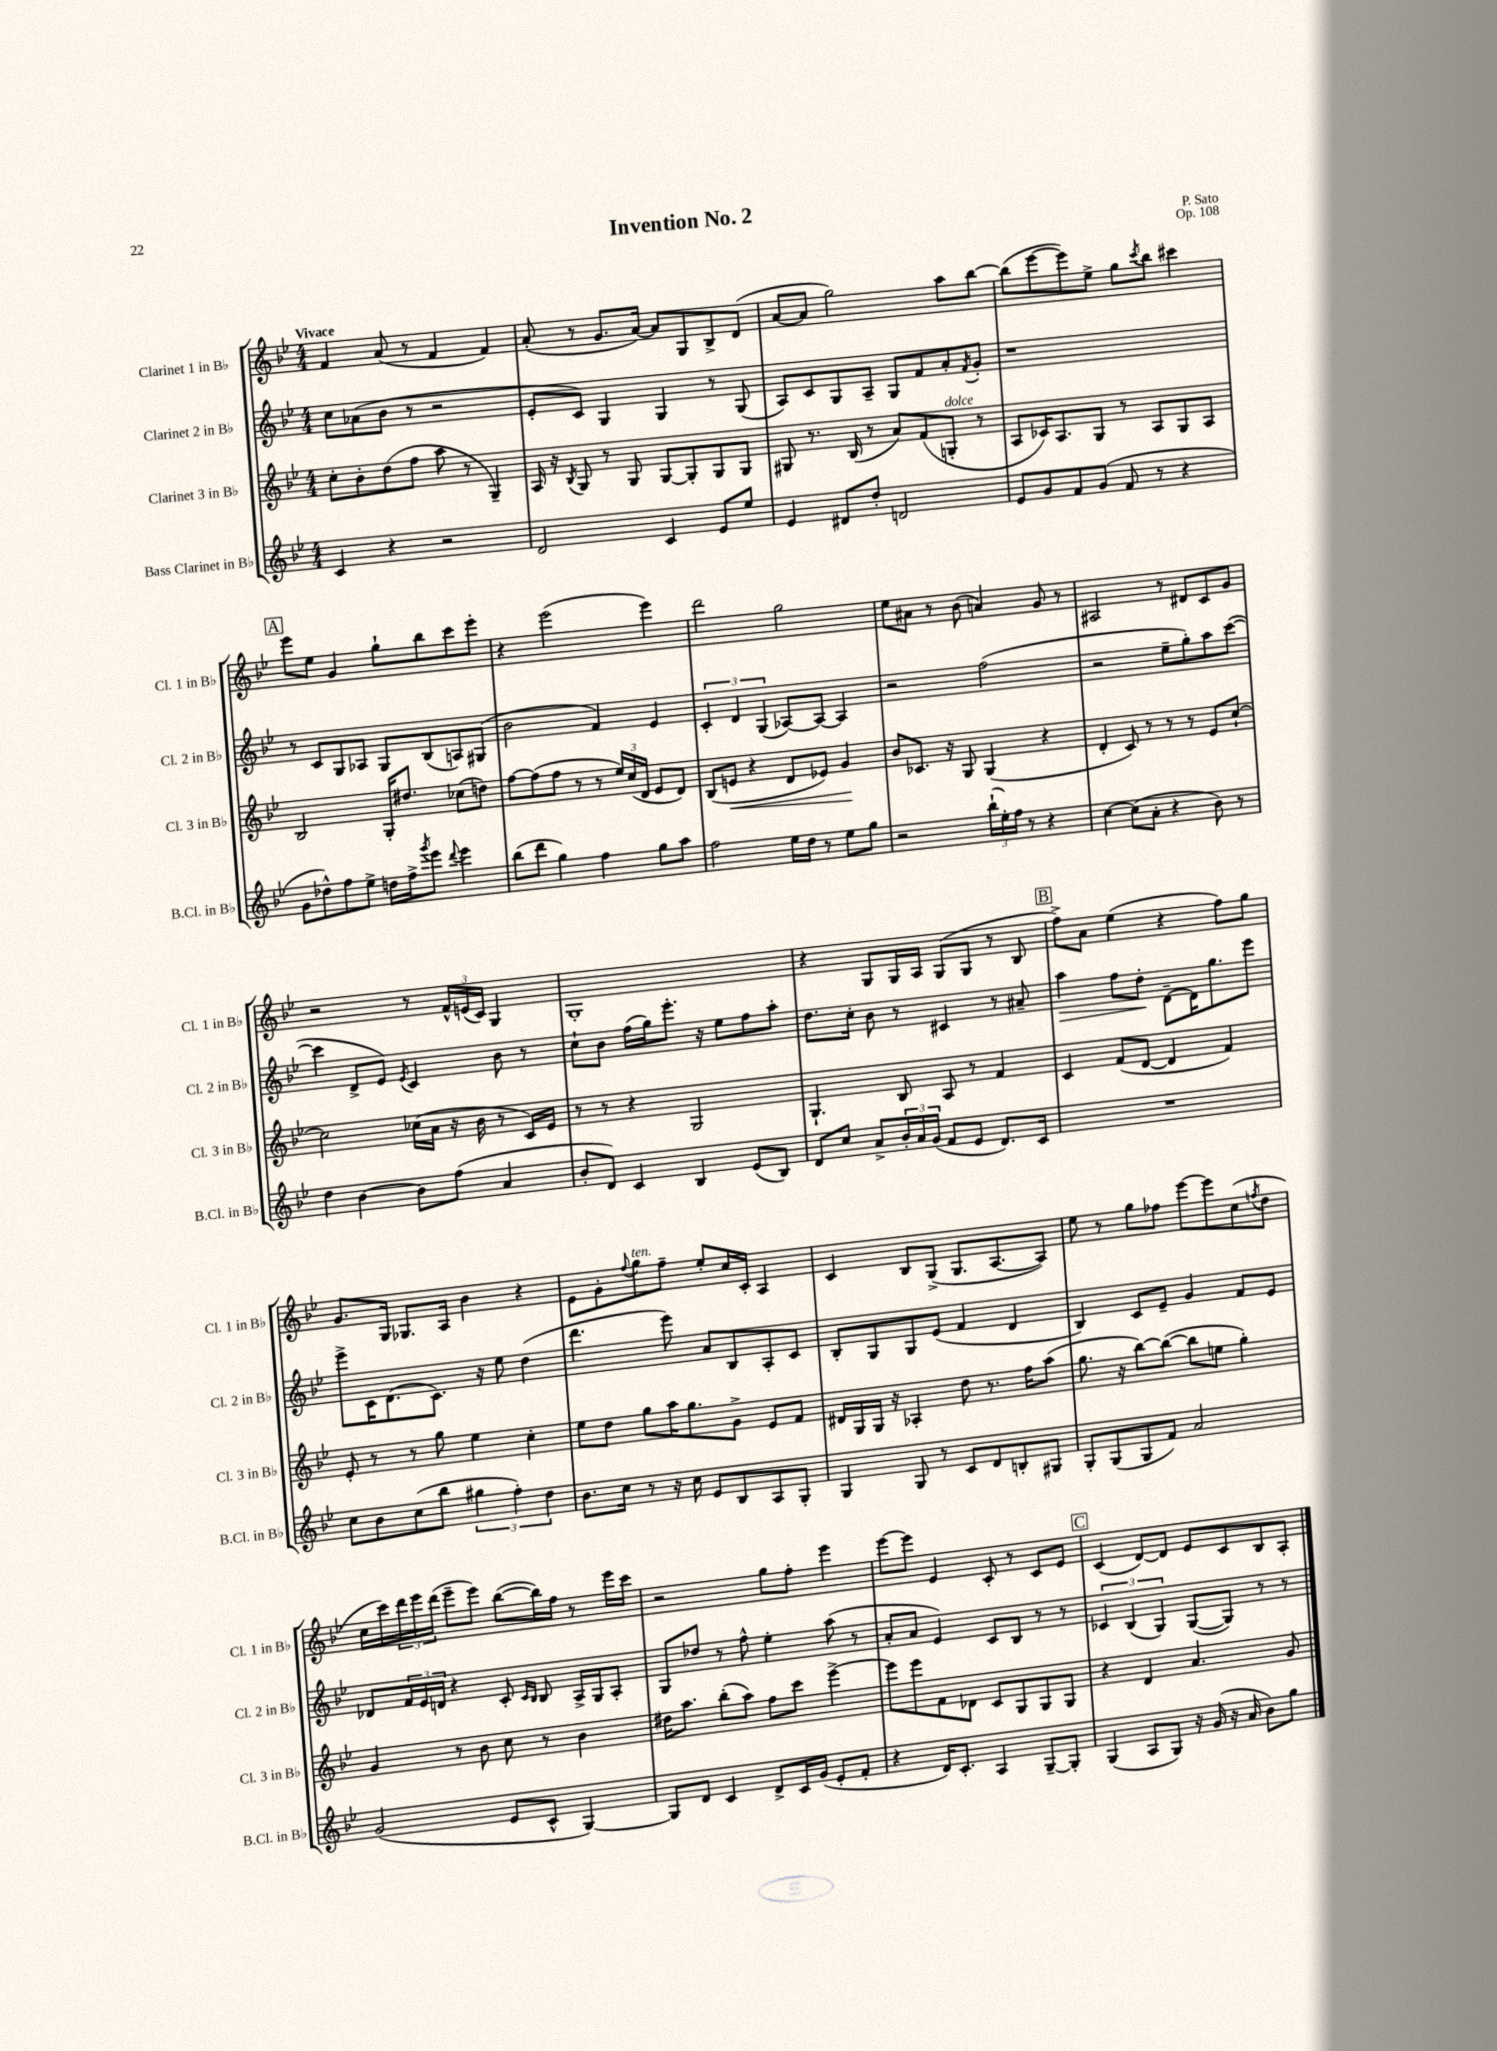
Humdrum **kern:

**kern	**kern	**kern	**kern
*staff4	*staff3	*staff2	*staff1
*clefG2	*clefG2	*clefG2	*clefG2
*k[b-e-]	*k[b-e-]	*k[b-e-]	*k[b-e-]
*M4/4	*M4/4	*M4/4	*M4/4
4c	8cc'	8cc	4f
.	8b-'	(8a-	.
4r	(8dd	8b-	(8a
.	8ff	8r	8r
2r	8aa	2r	4f
.	8r	.	.
.	4G~)	.	4f)
=	=	=	=
2d	16A	8e-'	(8a'
.	16r	.	.
.	8qB-	.	.
.	8G	8c)	8r
.	8r	4G	8.g
.	8G	.	.
.	.	.	[16a)
4c	[8G	4G	8a]
.	8G']	.	8G
8e-	8G	8r	8B-^
8ee-	8G	(8G	(8d
=	=	=	=
4e-	8G#	8A)	[8a
.	8.r	8c	8a]
8d#	.	8G	2gg)
.	(16B-	.	.
8dd'	8r	8A~	.
2d	8a)	8G	.
.	(8f	8f	.
.	8G'	8a'	8aa
.	.	8qf	.
.	8r	8g'	[8bb-
=	=	=	=
8e-	8A	1r	(8bb-]
8g	16c-)	.	[8eee-
.	8.A	.	.
8f	.	.	8eee-])
(8g	8G	.	8ee-^
8f	8r	.	8gg
.	.	.	8qccc
8r	8A	.	8bb-
4r	8G	.	4ccc#
.	8A	.	.
=	=	=	=
8g	2B-	8r	8eee-
8dd-^^)	.	8c	8ee-
8ff	.	8G	4g
8ee-^	.	8A-	.
16dd	16G'	8G	8gg`
16ff^	8.dd#	.	.
8qggg	.	.	.
8eee-	.	(8B-	8bb-
8qqddd	.	.	.
4eee-	(8cc-	8A)	8ccc
.	8dd)	(8G#	8eee-'
=	=	=	=
(8bb-	[8ff	2b-	4r
8ddd	(8ff]	.	.
4gg)	8ff	.	(2eee-
.	8r	.	.
4ff	8r	4f)	.
.	24ee-)	.	.
.	(24cc	.	.
.	24d	.	.
8gg	8e-	4e-	4eee-)
8aa	8d)	.	.
=	=	=	=
2ff	(8B-	6c'	2ddd
.	8e	.	.
.	.	6d	.
.	4r	.	.
.	.	(6G	.
16ee-	8d	[8A-)	2gg
16dd	.	.	.
8r	8e-)	8A-_	.
8ee-	4g	4A-]	.
8gg	.	.	.
=	=	=	=
2r	8b-	2r	8ee-
.	8.c-	.	8a#
.	.	.	8r
.	16r	.	.
.	8G	.	(8b-
(24bb-`	(4G	(2ff	4a)
24ee-')	.	.	.
24ff	.	.	.
8r	.	.	.
4r	4r	.	8g
.	.	.	8r
=	=	=	=
[4cc	4d'	2r	2A#
(8cc]	8c)	.	.
8a'	8r	.	.
4r	8r	8ee-~	8r
.	8r	8gg')	8d#
8b-)	8e-	8aa	8c
8r	[8cc`	([8ccc	8g
=	=	=	=
4dd	2cc]	4ccc]	2r
[4b-	.	8d^	.
.	.	8e-)	.
.	.	8qe-	.
8b-]	(16cc-	4c	8r
.	16a	.	.
(8ff	16r	.	24f^^
.	.	.	(24e
.	16b-	.	.
.	.	.	24c)
4a	8r	8b-	4G
.	16c)	8r	.
.	16e-	.	.
=	=	=	=
8b-'	8r	8cc`	1G'
8d)	8r	8b-	.
4c	4r	(16ff	.
.	.	16gg)	.
.	.	8.eee-'	.
4B-	2G	.	.
.	.	16r	.
.	.	8ee-	.
(8e-	.	8ff	.
8B-)	.	8aa'	.
=	=	=	=
8d	4.G`	8.dd	4r
8cc	.	.	.
.	.	16cc'	.
8a^	.	8b-	8G
24b-'	8B-	8r	16G
24a	.	.	.
.	.	.	16A
(24g	.	.	.
8f	8A	4c#	(8G
8e-	8r	.	8G
8.d)	4f	8r	8r
.	.	8a#~	8B-
16c	.	.	.
=	=	=	=
1r	4c	4aa	8ff^)
.	.	.	8a
.	(8f	8ff	(4ee-
.	[8d	8dd'	.
.	4d]	[8d~	4r
.	.	16d]	.
.	.	8.gg	.
.	4f)	.	8ff)
.	.	8eee-	8gg
=	=	=	=
8cc	8e-'	8eee-^	8.g
8b-	8r	16c	.
.	.	(8.d	16G
(8cc	8r	.	8.G-
8bb-	8gg	8.c)	.
.	.	.	16A
6gg#	4ee-	.	4b-
.	.	16r	.
.	.	8ee-	.
6ff')	.	.	.
.	4cc'	(4dd	4r
6dd	.	.	.
=	=	=	=
8.b-	8ee-	4.ddd	8e-
.	8dd	.	8g'
16cc	.	.	.
.	.	.	8qqff
8r	8gg	.	8gg
16r	16aa	8eee-)	8ff~
16cc	8.gg	.	.
8e-	.	8a	8ee-'
8B-	8g^	8B-	16cc
.	.	.	16c'
8A	8e-	8A'	4A
8G'	8f	8c	.
=	=	=	=
4G	16d#	8B-'	4c
.	16G	.	.
.	16G	8G	.
.	16r	.	.
8G	4A-'	8G	8B-
8r	.	(8e-	(8G^
8c	8dd	4f	8.G
8d	8.r	.	.
.	.	.	[8.A
8B'	.	4d	.
.	16ff	.	.
8G#	(8aa	.	8A])
=	=	=	=
8G'	8.gg	4B-)	8ee-
(8G	.	.	8r
.	16r	.	.
8G	[8bb-)	8c	8gg
8f)	(8bb-_	8e-~	8ff-
2a	8bb-]	4g	[8eee-
.	8ee	.	8eee-]
.	4gg')	8f	(8cc
.	.	.	8qff
.	.	8e-	8dd
=	=	=	=
(2g	4g	8d-	16cc
.	.	.	16ccc)
.	.	24f	24ddd
.	.	24e-	24eee-
.	.	24d	(24ddd
.	8r	4r	8eee-~
.	8b-	.	8eee-)
8e-	8cc	8c'	([8bb-
.	.	16qqc	.
.	.	16qqB-	.
8c^^	8r	8B-	16bb-])
.	.	.	16ff
[4G)	4b-	16A^	8r
.	.	16G	.
.	.	8A'	16eee-
.	.	.	16ccc
=	=	=	=
8G]	16dd#	8G	2r
.	8.aa	.	.
8d	.	8dd-	.
4c	(8bb-'	8r	.
.	8aa)	8ff^^	.
8d^	8ff	4ee-'	8gg
16c	8ccc	.	8ff'
(16g	.	.	.
8e-'	[4eee-^	(8aa	4eee-
8f'	.	8r	.
=	=	=	=
4r	8eee-]	8a'	[8eee-
.	8eee-	8a	8eee-]
16d)	8f	4e-)	4e-
8.c'	.	.	.
.	8d-	.	.
4A	8c	8c	8c'
.	8G	8B-	8r
[8G~	8G	8r	8c
8G']	8G	8r	8e-
=	=	=	=
(4G	4r	6c-	(4c
.	.	(6B-	.
8A	4d	.	[8d)
.	.	6G)	.
8G)	.	.	8d]
16r	4.a	([8G	8e-
(16g	.	.	.
16r	.	8G])	8c
16a	.	.	.
8b-)	.	8r	8B-
8gg	8g	8r	8A'
==	==	==	==
*-	*-	*-	*-
